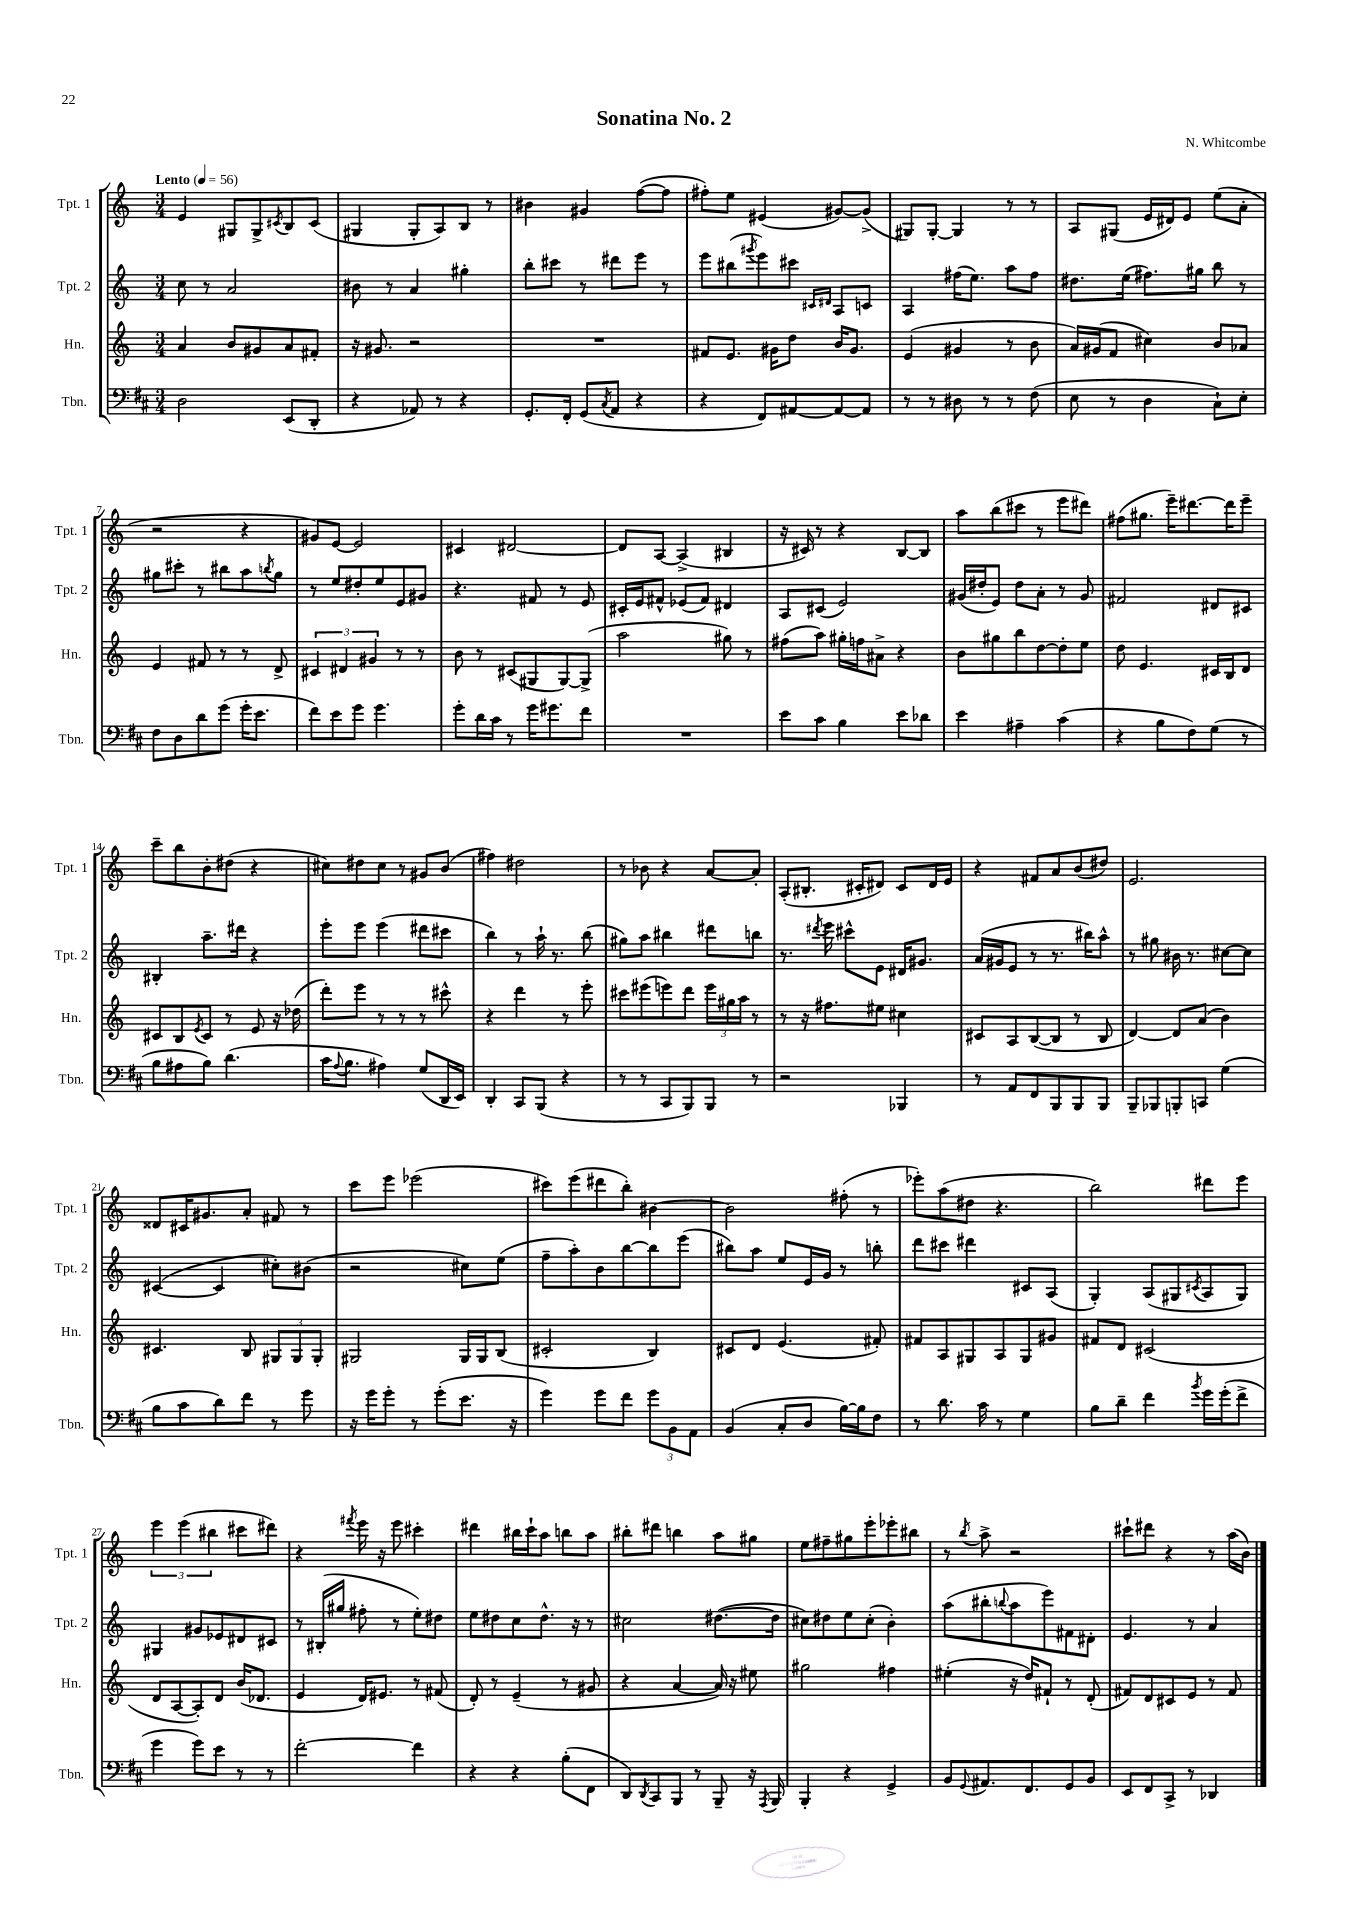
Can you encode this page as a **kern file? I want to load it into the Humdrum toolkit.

**kern	**kern	**kern	**kern
*part4	*part3	*part2	*part1
*staff4	*staff3	*staff2	*staff1
*I"Tbn.	*I"Hn.	*I"Tpt. 2	*I"Tpt. 1
*I'Tbn.	*I'Hn.	*I'Tpt. 2	*I'Tpt. 1
*clefF4	*clefG2	*clefG2	*clefG2
*k[f#c#]	*k[]	*k[]	*k[]
*M3/4	*M3/4	*M3/4	*M3/4
*MM56	*MM56	*MM56	*MM56
=1	=1	=1	=1
!	!	!	!LO:TX:a:B:t=Lento
2D\	4a/	8cc\	4e/
.	.	8r	.
.	8b/L	2a/	8G#X/L
.	8g#X/	.	8G#^/
.	.	.	8qc#X/
(8EE/L	8a/	.	8B/
8DD'/J	8f#X'/J	.	(8c#/J
=2	=2	=2	=2
4r	16r	8b#X\	4G#X/
.	8.g#X/	.	.
.	.	8r	.
8AA-X/)	2r	4a/	8G#'/L
8r	.	.	8A/)
4r	.	4gg#X'\	8B/J
.	.	.	8r
=3	=3	=3	=3
8.GG'/L	2.r	8bb'\L	4b#X\
.	.	8ccc#X\J	.
16FF#'/Jk	.	.	.
(8GG/L	.	8r	4g#X/
8qC#/	.	.	.
8AA/J	.	8ddd#X\L	.
4r	.	8eee\J	([8ff\L
.	.	8r	8ff\J]
=4	=4	=4	=4
4r	8f#X/L	8eee\L	8ff#X'\L)
.	8.e/J	(8bb#X\	8ee\J
.	.	8qggg#X/	.
8FF#/L)	.	8eee\)	(4e#X/
.	16g#X\KL	.	.
[8AA#X/	8dd\J	8ccc#X\J	.
.	.	16qqc#X/LL	.
.	.	16qqd#X/JJ	.
8AA#/_	16b/KL	8A/L	[8g#X/L)
.	8.g#/J	.	.
8AA#/J]	.	8cn/J	(8g#^/J]
=5	=5	=5	=5
8r	(4e/	4A/	8G#X/L)
8r	.	.	[8G#'/J
8D#X\	4g#X/	(16ff#X\KL	4G#/]
.	.	8.ee\J)	.
8r	.	.	.
8r	8r	8aa\L	8r
(8F#\	8b\	8ff#\J	8r
=6	=6	=6	=6
8E\	16a/LL)	8.dd#X\L	8A/L
.	(16g#X/J	.	.
8r	8f/J	.	(8G#X/J
.	.	(16ee\Jk	.
4D\	4cc#X\)	8.ff#X\L)	16e/LL
.	.	.	16d#X/J)
.	.	.	8e/J
.	.	16gg#X\Jk	.
8C#`\L)	8b/L	8bb\	(8ee\L
8E'\J	8a-X/J	8r	8a'\J
!!LO:LB:g=z
=7	=7	=7	=7
8F#\L	4e/	8gg#X\L	2r
8D\	.	8ccc#X'\J	.
8d\	8f#X/	8r	.
(8g\J	8r	8bb#X\L	.
16g'\KL	8r	8aa\	4r
8.e\J	.	.	.
.	.	8qbbn/	.
.	8d^/	8gg#\J	.
=8	=8	=8	=8
8f#\L)	6c#X/	8r	8g#X/L)
8e\	.	8ee/L	[8e/J
.	6d#X/	.	.
8g\J	.	8dd#X'/	2e/]
.	6g#X/	.	.
4.g\	.	8ee/	.
.	8r	8e/	.
.	8r	8g#X/J	.
=9	=9	=9	=9
8g'\L	8b\	4.r	4c#X/
16d\L	8r	.	.
16c#\JJ	.	.	.
8r	(8c#X/L	.	[2d#X/
16g\KL	8G#X/	8f#X/	.
8.g#X\	.	.	.
.	[8G#/)	8r	.
8f#\J	(8G#^/J]	8e/	.
=10	=10	=10	=10
2.r	2aa\	16c#X'/LL	8d#/L]
.	.	16e/J	.
.	.	8f#X^^/J	[8A/J
.	.	(8e-X/L	(4A^/]
.	.	8f#/J)	.
.	8gg#X\)	4d#X/	4B#X/
.	8r	.	.
=11	=11	=11	=11
8e\L	(8ff#X\L	8A/L	16r
.	.	.	16c#X/)
8c#\J	8aa\J)	(8c#X/J	8r
4B\	16gg#X'\LL	2e/)	4r
.	16ffn\J	.	.
.	8a#X^\J	.	.
8e\L	4r	.	[8B/L
8d-X\J	.	.	8B/J]
=12	=12	=12	=12
4e\	8b\L	(16g#X/LL	8aa\L
.	.	16dd#X'/J	.
.	8gg#X\	8e/J)	(8bb\
4A#X~\	8bb\	8dd#\L	8ccc#X\J
.	[8dd\	8a'\J	8r
(4c#\	8dd'\]	8r	8eee\L
.	8ee\J	8g#/	8ddd#X\J)
=13	=13	=13	=13
4r	8dd\	2f#X/	(8ff#X\L
.	4.e/	.	8.gg#X\J
8B\L	.	.	.
.	.	.	16eee~\KL)
8F#\)	.	.	[8.ddd#X\
(8G\J	16c#X/LL	8d#X/L	.
.	16B/J	.	16ddd#\K]
8r	8d/J	8c#X/J	8eee~\J
!!LO:LB:g=z
=14	=14	=14	=14
8B\L	8c#X/L	4B#X'/	8ccc~\L
8A#X\	8B/	.	8bb\
.	8qe/	.	.
8B\J)	8c#/J	8.aa~\L	8b'\
(4.d\	8r	.	(8dd#X\J
.	.	16ddd#X\Jk	.
.	8e/	4r	4r
.	16r	.	.
.	(16dd-X\	.	.
=15	=15	=15	=15
16c#\KL	8ddd'\L)	8eee'\L	8cc#X\L)
8qqA/	.	.	.
8.B\J	.	.	.
.	8eee\J	8eee\J	8dd#X\
4A#X\)	8r	(4eee\	8cc#\J
.	8r	.	8r
(8G/L	8r	8ddd#X\L	8g#X/L
16DD/L	8ccc#X^^\	8ccc#X\J	(8b/J
16EE/JJ)	.	.	.
=16	=16	=16	=16
4DD'/	4r	4bb\)	4ff#X\)
8CC#/L	4ddd\	8r	2dd#X\
(8BBB/J	.	16aa`\	.
.	.	8.r	.
4r	8r	.	.
.	8eee'\	(8bb\	.
=17	=17	=17	=17
8r	8ccc#X\L	8gg#X\L)	8r
8r	(8eee#X\	8aa\J	8b-X\
8CC#/L	8eeen\)	4bb#X\	4r
8BBB/)	8ddd\J	.	.
8BBB/J	24eee\LL	8ddd#X\L	[8a/L
.	24gg#X\	.	.
.	24aa\JJ	.	.
8r	8r	8bbn\J	8a'/J]
=18	=18	=18	=18
2r	8r	8.r	(8A'/L
.	16r	.	8.B#X'/J
.	.	8qddd#X/	.
.	8.ff#X\L	16eee\	.
.	.	8ccc#X^^\L	.
.	.	.	16c#X'/KL
.	8ee#X\J	8e\J	8d#X/J)
4BBB-X/	4cc#X\	16d#X/KL	8c#/L
.	.	8.g#X/J	.
.	.	.	16d#/L
.	.	.	16e/JJ
=19	=19	=19	=19
8r	8c#X/L	(16a/LL	4r
.	.	16g#X/J	.
8AA/L	8A/	8e/J	.
8FF#/	([8B/	8r	8f#X/L
8BBB/	8B/J]	8.r	8a/
8BBB/	8r	.	(8b/
.	.	16bb#X\KL)	.
8BBB/J	8B/	8aa^^\J	8dd#X/J)
=20	=20	=20	=20
8BBB~/L	[4d/)	8r	2.e/
8BBB-X/	.	8gg#X\	.
8BBBn'/	8d/L]	16b#X\	.
.	.	8.r	.
8CCn/J	(8a/J	.	.
(4G\	4b\)	[8cc#X\L	.
.	.	8cc#\J]	.
!!LO:LB:g=z
=21	=21	=21	=21
8B\L	4.c#X/	([4c#X/	8d##X/L
8c#\	.	.	16c#X/K
.	.	.	8.g#X/
8d\)	.	4c#/]	.
8f#\J	8B/	.	8a'/J
8r	12G#X/L	8cc#X'\L)	8f#X/
.	12G#/	.	.
8g\	.	(8b#X\J	8r
.	12G#'/J	.	.
=22	=22	=22	=22
16r	2G#X/	2r	8ccc\L
16g\KL	.	.	.
8g'\J	.	.	8eee\J
8r	.	.	(2eee-X\
(8g'\L	.	.	.
8.e\J	16G#/LL	8cc#X\L)	.
.	16G#/J	.	.
.	(8B/J	(8ee\J	.
16r	.	.	.
=23	=23	=23	=23
4g\)	2c#X'/	8ff~\L	8ccc#X\L)
.	.	8aa'\)	(8eee\
8g\L	.	8b\	8ddd#X\
8f#\J	.	[8bb\	8bb'\J)
12g\L	4B/)	8bb\]	[4b#X\
12BB\	.	.	.
.	.	(8eee\J	.
12AA\J	.	.	.
=24	=24	=24	=24
(4BB/	8c#X/L	8bb#X\L)	2b#\]
.	8d/J	8aa\J	.
8C#'/L	(4.e/	8ee/L	.
8D/J	.	16e/L	.
.	.	16g/JJ	.
[16B\LL)	.	8r	(8ff#X'\
16B\J]	.	.	.
8F#\J	8f#X'/)	8bbn'\	8r
=25	=25	=25	=25
8r	8f#X/L	8ddd\L	8eee-X'\L)
8.d\	8A/	8ccc#X\J	(8aa\
.	8G#X/	4ddd#X\	8dd#X\J
16c#\	.	.	.
8r	8A/	.	4.r
4G\	8G#/	8c#X/L	.
.	8g#X/J	(8A/J	.
=26	=26	=26	=26
8B\L	8f#X/L	4G'/)	2bb\)
8d~\J	8d/J	.	.
4f#\	(2c#X/	(8A/L	.
.	.	8G#X/	.
8qb/	.	8qc#X/	.
16g\LL	.	8A/	8ddd#X\L
(16g'\J	.	.	.
8f#^\J	.	8G#/J)	8eee\J
!!LO:LB:g=z
=27	=27	=27	=27
4g\	8d/L	4G#X/	6eee\
.	[8A/	.	.
.	.	.	(6eee\
8g\L)	8A'/])	8g#X/L	.
.	.	.	6bb#X\
8e\J	8d/J	8e-X/	.
8r	(16b/KL	8d#X/	8ccc#X\L
.	8.d-X/J	.	.
8r	.	8c#X/J	8ddd#X\J)
=28	=28	=28	=28
[2f#'\	4e/	8r	4r
.	.	(16B#X'/LL	.
.	.	16gg#X/JJ	.
.	.	.	8qfff#X/
.	16d/KL)	8ff#X'\	16eee\
.	8.e#X/J	.	16r
.	.	8r	8eee\
4f#\]	8r	8ee'\L)	4ccc#X'\
.	(8f#X/	8dd#X\J	.
=29	=29	=29	=29
4r	8d'/)	8ee\L	4ddd#X\
.	8r	8dd#X\	.
4r	(4e~/	8cc\	16bb#X\LL
.	.	.	16ccc`\J
.	.	8.dd#^^\J	8aa\J
(8B'\L	8r	.	8bbn\L
.	.	16r	.
8FF#\J	8g#X/	8r	8aa\J
=30	=30	=30	=30
8DD/L)	4r	2cc#X\	8bb#X'\L
8qDD/	.	.	.
8CC#/	.	.	8ddd#X\J
8BBB/J	[4a/	.	4bbn\
8r	.	.	.
8BBB~/	16a/])	([8.dd#X\L	8aa\L
.	16r	.	.
16r	8ee#X\	.	8gg#X\J
8qAAA/	.	.	.
16BBB/	.	16dd#\Jk]	.
=31	=31	=31	=31
4BBB'/	2gg#X\	8cc#X\L)	8ee\L
.	.	8dd#X\	8ff#X~\
4r	.	8ee\	8gg#X\
.	.	(8cc#'\J	8eee'\
4GG^/	4ff#X\	4b'\)	8eee-X'\
.	.	.	8bb#X\J
=32	=32	=32	=32
8BB/L	(4ee#X'\	(8aa\L	8r
8qqGG/	.	.	8qbb/
8.AA#X/	.	8bb#X'\	8aa^\
.	.	8qqbbn/	.
.	16r	8aa\	2r
8.FF#/	16dd/KL)	.	.
.	8f#X`/J	8eee\)	.
8GG/	8r	8f#X\	.
8BB/J	(8d'/	8d#X'\J	.
=33	=33	=33	=33
8EE/L	8f#X/L)	4.e/	8ccc#X`\L
8FF#/	8d/	.	8ddd#X\J
8CC#^/J	8c#X/	.	4r
8r	8e/J	8r	.
4DD-X/	8r	4a/	8r
.	8f#/	.	(16aa\LL
.	.	.	16b\JJ)
==	==	==	==
*-	*-	*-	*-
